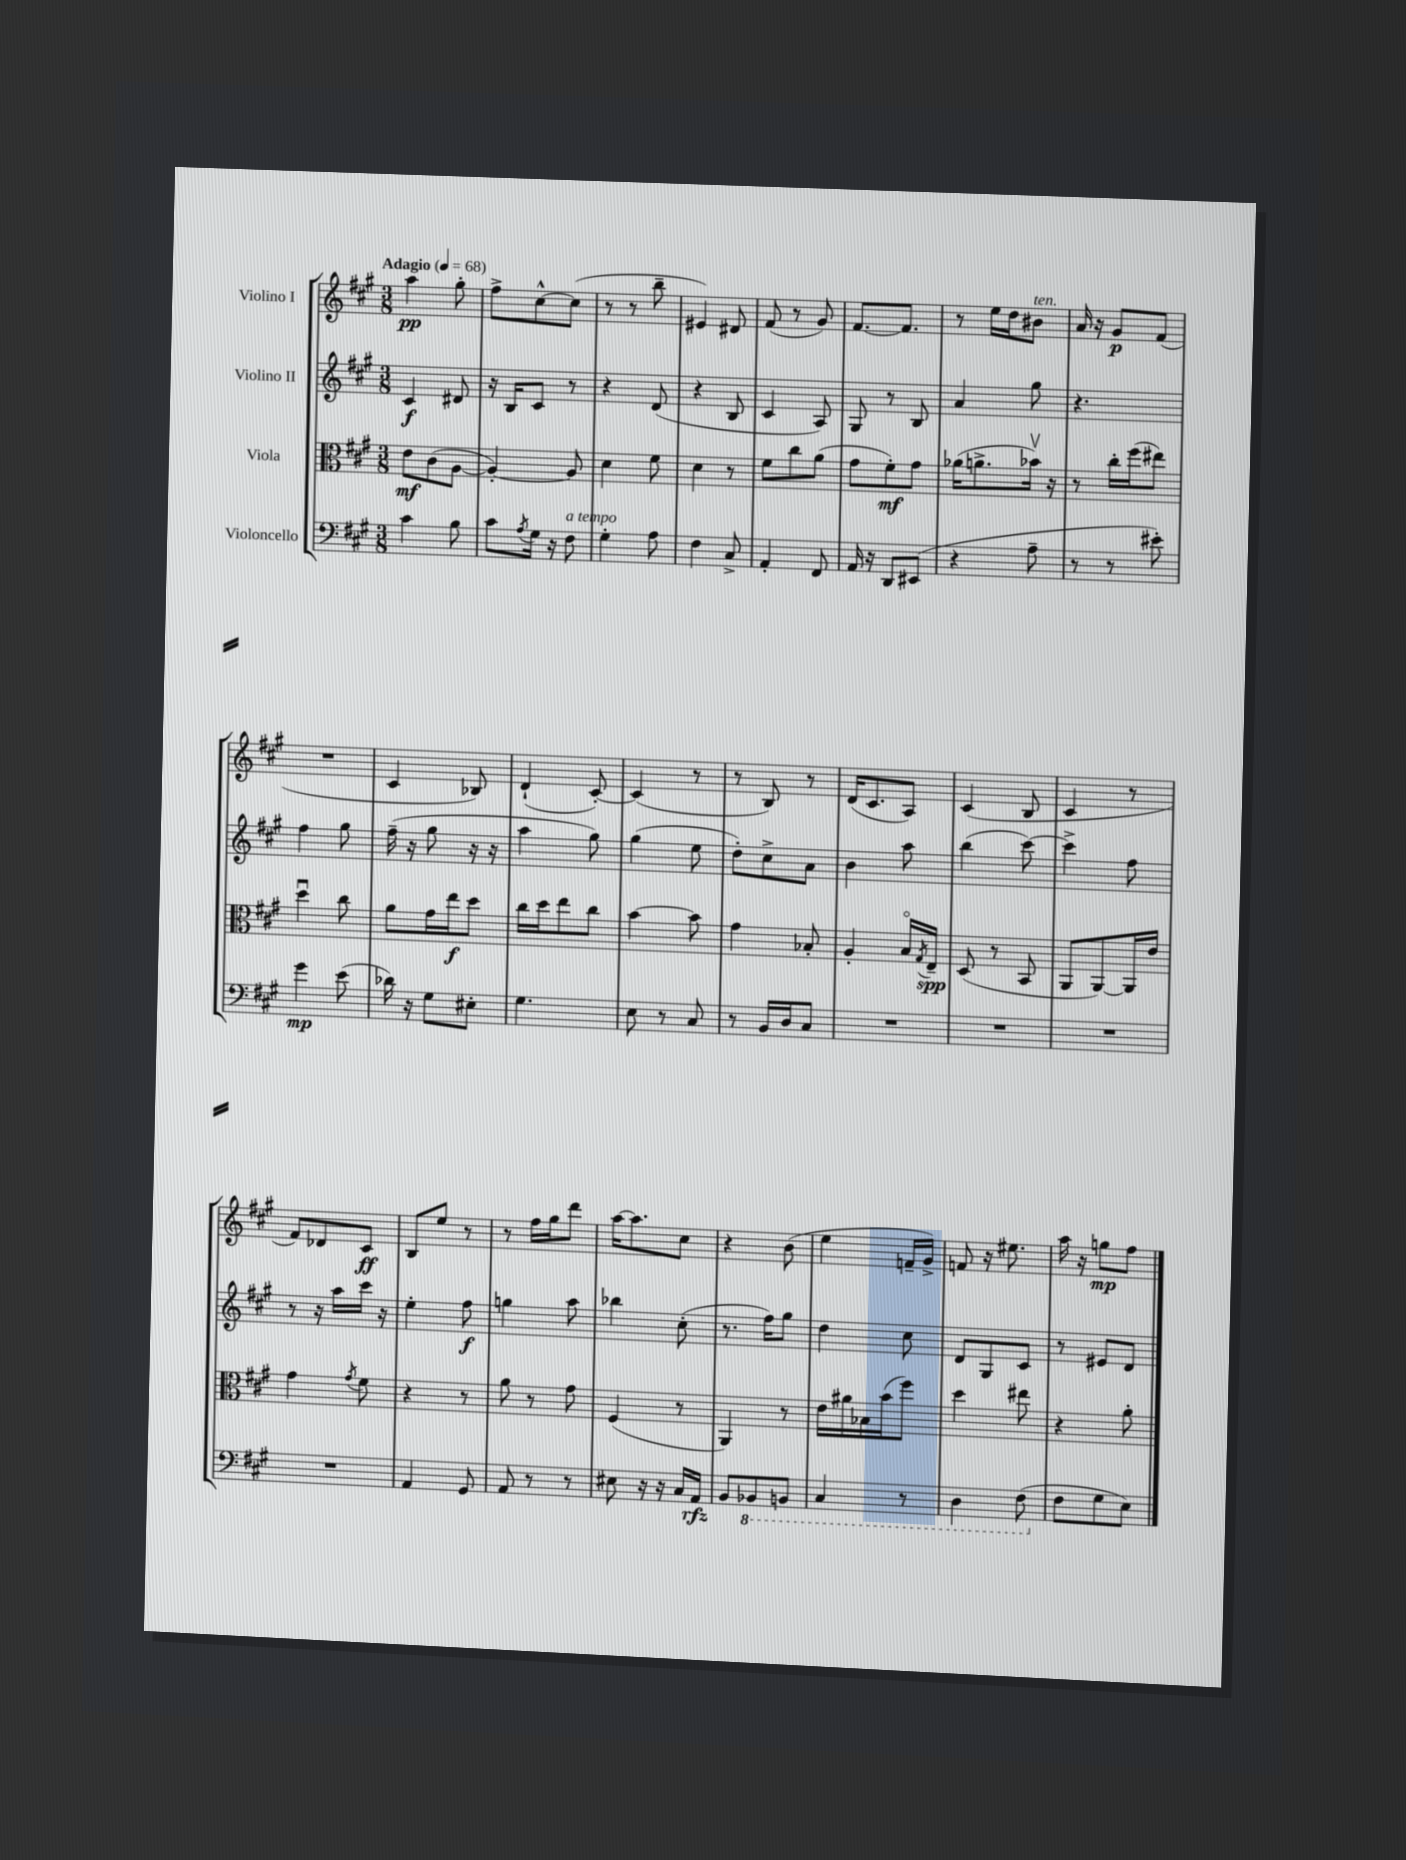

**kern	**kern	**kern	**kern
*staff4	*staff3	*staff2	*staff1
*clefF4	*clefC3	*clefG2	*clefG2
*k[f#c#g#]	*k[f#c#g#]	*k[f#c#g#]	*k[f#c#g#]
*M3/8	*M3/8	*M3/8	*M3/8
*MM68	*MM68	*MM68	*MM68
4c#\	8e\L	4c#/	4aa\
.	(8c#\	.	.
8B\	[8A\J	8d#/	8gg#'\
=	=	=	=
8c#\L	4A'/_)	16r	8ff#^\L
.	.	16B/LK	.
8qA/	.	.	.
16G#\Jk	.	8c#/J	[8cc#^^\
16r	.	.	.
8F#\	8A/]	8r	(8cc#\]J
=	=	=	=
4G#'\	4d\	4r	8r
.	.	.	8r
8A\	8f#\	(8d/	8bb~\
=	=	=	=
4F#\	4d\	4r	4e#/)
8C#^/	8r	8B/	8d#/
=	=	=	=
4AA'/	8f#\L	4c#/	(8f#/
.	8cc#\	.	8r
8FF#/	(8a\J	8A/)	8g#/)
=	=	=	=
16AA/	8g#\L	8G#/	[8.f#/L
16r	.	.	.
8DD/L	8f#'\)	8r	.
.	.	.	8.f#/]J
(8EE#/J	8g#\J	8B/	.
=	=	=	=
4r	(16a-\LK	4a/	8r
.	8.a^\	.	.
.	.	.	16ee\LL
.	.	.	16dd\J
8A~\	16b-v\Jk)	8gg#\	8b#\J
.	16r	.	.
=	=	=	=
8r	8r	4.r	16a/
.	.	.	16r
8r	16cc#'\LL	.	8g#/L
.	(16ff#\J	.	.
8e#'\)	8ee#\J)	.	(8f#/J
=	=	=	=
4g#\	4ddu\	4ff#\	4.r
(8e\	8cc#\	8gg#\	.
=	=	=	=
16d-\)	8a\L	(16ff#~\	4c#/
16r	.	16r	.
8G#\L	16g#\L	8gg#\	.
.	16ee\J	.	.
8E#'\J	8dd\J	16r	8B-/)
.	.	16r	.
=	=	=	=
4.G#\	16cc#\LL	4aa\	(4d`/
.	16dd\J	.	.
.	8ee\	.	.
.	8cc#\J	8gg#\)	[8c#'/)
=	=	=	=
8E\	[4b\	(4gg#\	(4c#/]
8r	.	.	.
8C#/	8b\]	8ee\	8r
=	=	=	=
8r	4g#\	8dd'\L)	8r
16BB/LL	.	8cc#^\	8B/)
16D/J	.	.	.
8C#/J	8B-'/	8a\J	8r
=	=	=	=
4.r	4A'/	4b\	(16d/LK
.	.	.	8.c#/
.	16Bo/LL	8aa\	8A/J)
.	8qG#/	.	.
.	16E~/JJ	.	.
=	=	=	=
4.r	(8D/	(4bb\	(4c#/
.	8r	.	.
.	8BB/	[8ccc#\)	8B/
=	=	=	=
4.r	8AA/L	4ccc#^\]	4c#/
.	[8AA/)	.	.
.	16AA/]L	8ff#\	8r
.	16e/JJ	.	.
=	=	=	=
4.r	4g#\	8r	8f#/L)
.	.	16r	8d-/
.	.	16aa\LL	.
.	8qg#/	.	.
.	8f#\	16ccc#\JJ	8c#/J
.	.	16r	.
=	=	=	=
4AA/	4r	4ee'\	8B/L
.	.	.	8ee/J
8GG#/	8r	8ff#\	8r
=	=	=	=
8AA/	8a\	4gg\	8r
8r	8r	.	16ff#\LL
.	.	.	16gg#\J
8r	8g#\	8aa\	8ddd\J
=	=	=	=
8E#\	(4F#/	4bb-\	[16aa\LK
.	.	.	8.aa\]
16r	.	.	.
16r	.	.	.
16C#/LL	8r	(8cc#'\	8cc#\J
16AA/JJ	.	.	.
=	=	=	=
8BB/L	4AA/)	8.r	4r
8BBB-/	.	.	.
.	.	16ff#\LK)	.
8BBB/J	8r	8gg#\J	(8b\
=	=	=	=
4CC#/	16e\LL	4dd\	4ee\
.	16a#\	.	.
.	16B-\	.	.
.	(16b\J	.	.
8r	8ff#\J)	8cc#\	16f~/LL
.	.	.	16g#^/JJ)
=	=	=	=
4DD\	4dd\	8d/L	8f/
.	.	8G#/	16r
.	.	.	8.ee#\
(8FF#\	8ee#\	8c#/J	.
=	=	=	=
8F#\L	4r	8r	16aa\
.	.	.	16r
8G#\	.	8e#/L	8gg\L
8E\J)	8a'\	8d/J	8ff#\J
==	==	==	==
*-	*-	*-	*-
